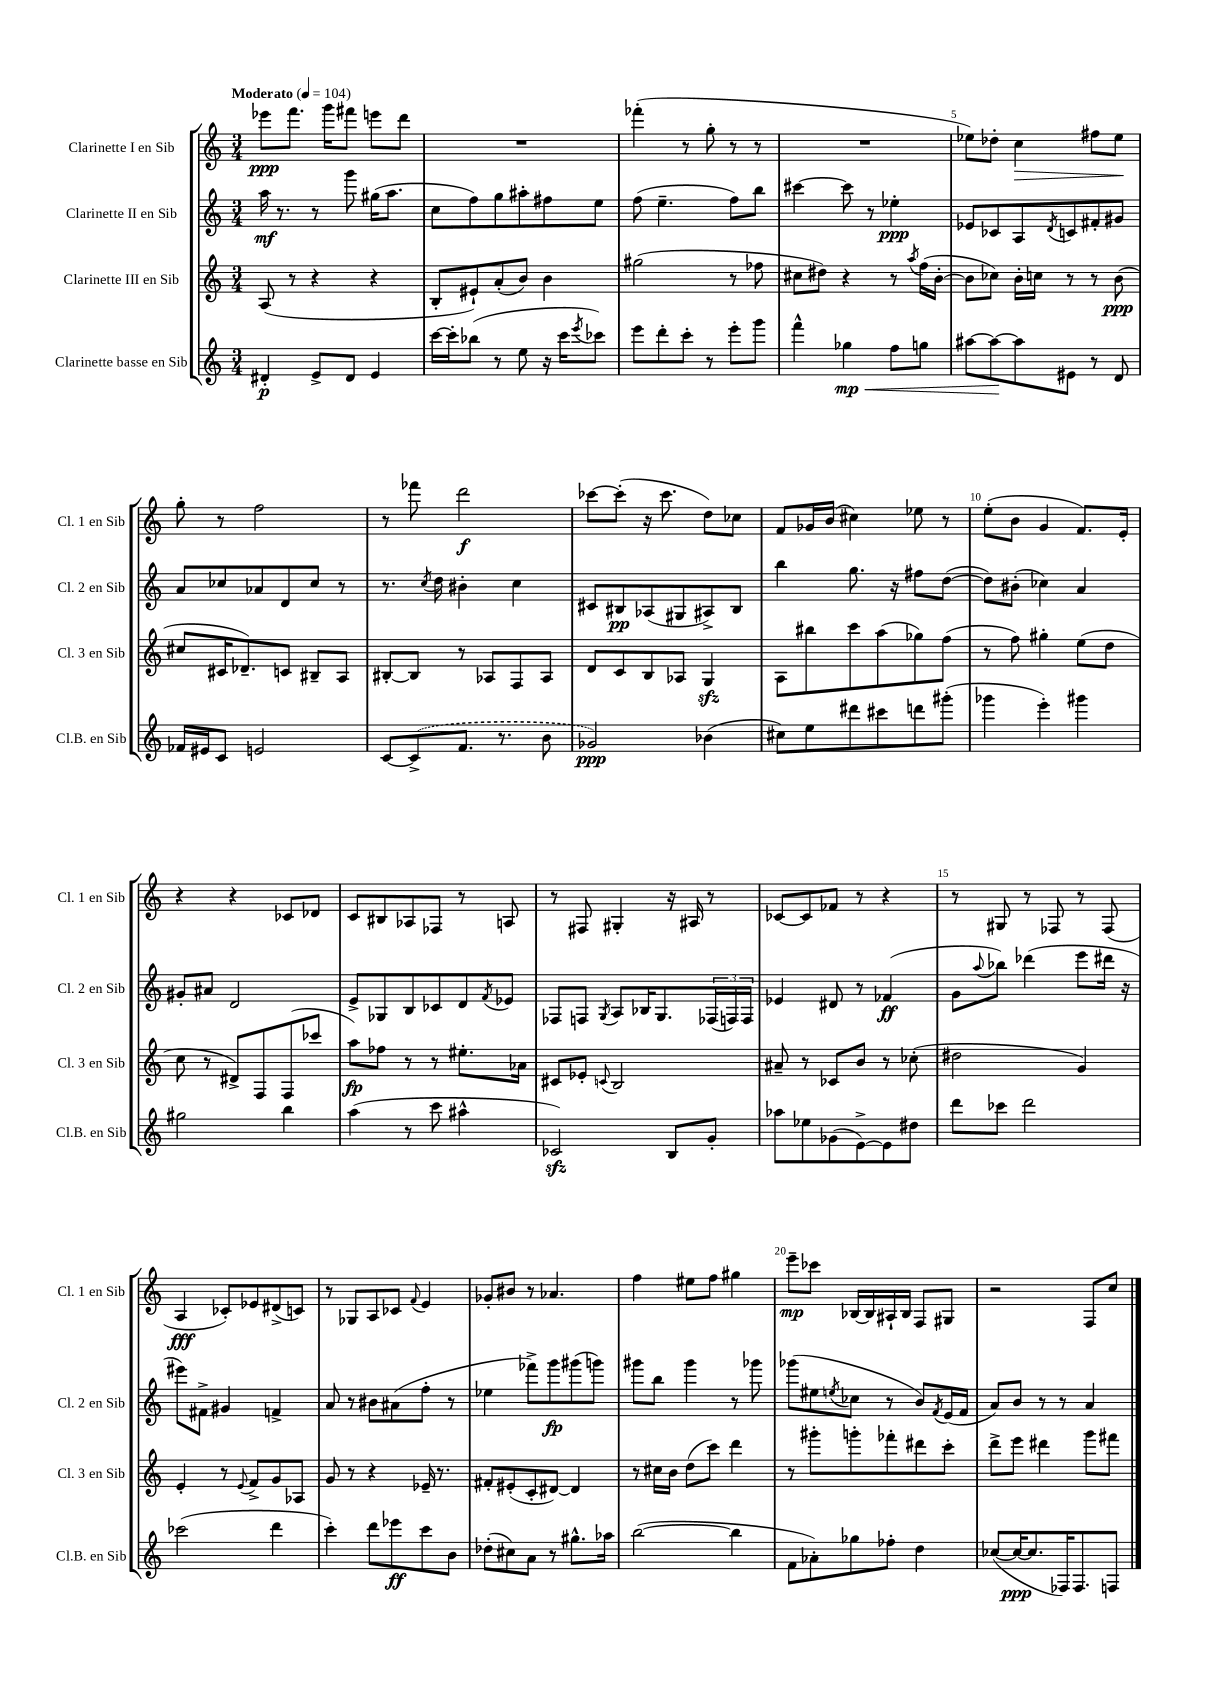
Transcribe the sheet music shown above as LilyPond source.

<<
\new StaffGroup <<
\new Staff = "s0" \with { instrumentName = "Clarinette I en Sib" shortInstrumentName = "Cl. 1 en Sib" } {
    \clef treble \key c \major \numericTimeSignature \time 3/4 \tempo "Moderato" 4 = 104
    ees'''8\ppp f'''8. g'''16 fis'''8 e'''8 d'''8 |
    R2. |
    fes'''4-.( r8 g''8-. r8 r8 |
    R2. |
    ees''8) des''8-. c''4\> fis''8 ees''8\! |
    g''8-. r8 f''2 |
    r8 fes'''8 d'''2\f |
    ces'''8~ ces'''8-.( r16 ces'''8. d''8) ces''8 |
    f'8 ges'16 b'16( cis''4) ees''8 r8 |
    e''8-.( b'8 g'4 f'8.) e'16-. |
    r4 r4 ces'8 des'8 |
    c'8 bis8 aes8 fes8 r8 a8 |
    r8 fis8 gis4-. r16 ais16 r8 |
    ces'8~ ces'8 fes'8 r8 r4 |
    r8 gis8 r8 fes8 r8 fes8( |
    a4\fff ces'8-.) ees'8 dis'8->( c'8) |
    r8 ges8 a8 ces'8 \appoggiatura { f'8 } e'4 |
    ges'8-. bis'8 r8 aes'4. |
    f''4 eis''8 f''8 gis''4 |
    e'''8--\mp ces'''8 bes16~ bes16 ais16-! bes16 f8 gis8 |
    r2 f8 c''8 \bar "|." |
}
\new Staff = "s1" \with { instrumentName = "Clarinette II en Sib" shortInstrumentName = "Cl. 2 en Sib" } {
    \clef treble \key c \major \numericTimeSignature \time 3/4
    a''16\mf r8. r8 g'''8 gis''16( a''8. |
    c''8 f''8) g''8 ais''8-. fis''8 e''8 |
    f''8( e''4.-- f''8) b''8 |
    cis'''4~ cis'''8 r8 ees''4-.\ppp |
    ees'8 ces'8 a8 \acciaccatura { d'8 } c'8 fis'8-. gis'8 |
    a'8 ces''8 aes'8 d'8 ces''8 r8 |
    r8. \acciaccatura { c''8 } d''16 bis'4-. c''4 |
    cis'8 bis8\pp aes8( gis8 ais8->) bis8 |
    b''4 g''8. r16 fis''8 d''8~( |
    d''8) bis'8-.( ces''4) a'4 |
    gis'8-. ais'8 d'2 |
    e'8-> ges8 b8 ces'8 d'8 \acciaccatura { f'8 } ees'8 |
    fes8 f8 \acciaccatura { g8 } a8 bes16 g8. \tuplet 3/2 { fes16( f16) f16 } |
    ees'4 dis'8 r8 fes'4\ff( |
    g'8 \appoggiatura { a''8 } bes''8) des'''4( e'''8 dis'''16 r16 |
    eis'''8) fis'8-> gis'4 f'4-> |
    a'8 r8 bis'8 ais'8( f''8-. r8 |
    ees''4 fes'''8->) g'''8\fp gis'''8( g'''8) |
    gis'''8 b''8 gis'''4 r8 ges'''8 |
    ges'''8( eis''8 \acciaccatura { e''8 } ces''8 r8 b'8) \acciaccatura { f'8 } e'16( f'16 |
    a'8) b'8 r8 r8 a'4 \bar "|." |
}
\new Staff = "s2" \with { instrumentName = "Clarinette III en Sib" shortInstrumentName = "Cl. 3 en Sib" } {
    \clef treble \key c \major \numericTimeSignature \time 3/4
    a8( r8 r4 r4 |
    b8-. eis'8-!) a'8-.( b'8) b'4 |
    gis''2( r8 fes''8 |
    cis''8 dis''8) r4 r8 \acciaccatura { a''8 } f''16( b'16~-. |
    b'8 ces''8) b'16-. c''16 r8 r8 b'8\ppp( |
    cis''8 cis'16 des'8.--) c'8 bis8-- a8 |
    bis8~-. bis8 r8 aes8 f8 aes8 |
    d'8 c'8 b8 aes8 g4\sfz |
    a8 bis''8 c'''8 a''8( ges''8) f''8( |
    r8 f''8) gis''4-. e''8( d''8 |
    c''8 r8 dis'8->) f8 f8( ces'''8 |
    a''8\fp) fes''8 r8 r8 eis''8.-. aes'16 |
    cis'8 ees'8-. \appoggiatura { c'8 } b2 |
    ais'8-- r8 ces'8 b'8 r8 ces''8-.( |
    dis''2 g'4) |
    e'4-. r8 \appoggiatura { e'8 } f'8-> g'8 aes8 |
    g'8 r8 r4 ees'16-- r8. |
    fis'8-. eis'8-.( c'8-. dis'8~) dis'4 |
    r8 cis''16 b'16 d''8( c'''8) d'''4 |
    r8 gis'''8-. g'''8-. fes'''8-. dis'''8 c'''8-. |
    d'''8-> e'''8 dis'''4 g'''8 fis'''8 \bar "|." |
}
\new Staff = "s3" \with { instrumentName = "Clarinette basse en Sib" shortInstrumentName = "Cl.B. en Sib" } {
    \clef treble \key c \major \numericTimeSignature \time 3/4
    dis'4-.\p e'8-> dis'8 e'4 |
    c'''16~ c'''16-. bes''8( r8 e''8 r16 c'''16 \acciaccatura { e'''8 } ces'''8) |
    e'''8 d'''8-. c'''8-. r8 e'''8-. g'''8 |
    f'''4-^ ges''4\mp\< f''8 g''8 |
    ais''8~ ais''8~\! ais''8 eis'8 r8 d'8 |
    fes'16 eis'16 c'8 e'2 |
    c'8~ \once \slurDashed c'8->( f'8. r8. b'8 |
    ges'2\ppp) bes'4( |
    cis''8) e''8 dis'''8 cis'''8 d'''8 gis'''8-.( |
    ges'''4 e'''4-.) gis'''4 |
    gis''2 b''4 |
    a''4( r8 c'''8 ais''4-^ |
    ces'2\sfz) b8 g'8-. |
    aes''8 ees''8 ges'8( e'8~->) e'8 dis''8 |
    d'''8 ces'''8 d'''2 |
    ces'''2( d'''4 |
    c'''4-.) d'''8 ees'''8\ff c'''8 b'8 |
    des''8-.( cis''8) a'8 r8 gis''8.-^ aes''16 |
    b''2~( b''4 |
    f'8 aes'8-.) ges''8 fes''8-. d''4 |
    ces''8~( ces''16~\ppp ces''8. fes16) fes8. f8 \bar "|." |
}
>>
>>
\layout { \context { \Score \override BarNumber.break-visibility = ##(#f #t #t) barNumberVisibility = #(every-nth-bar-number-visible 5) } }
